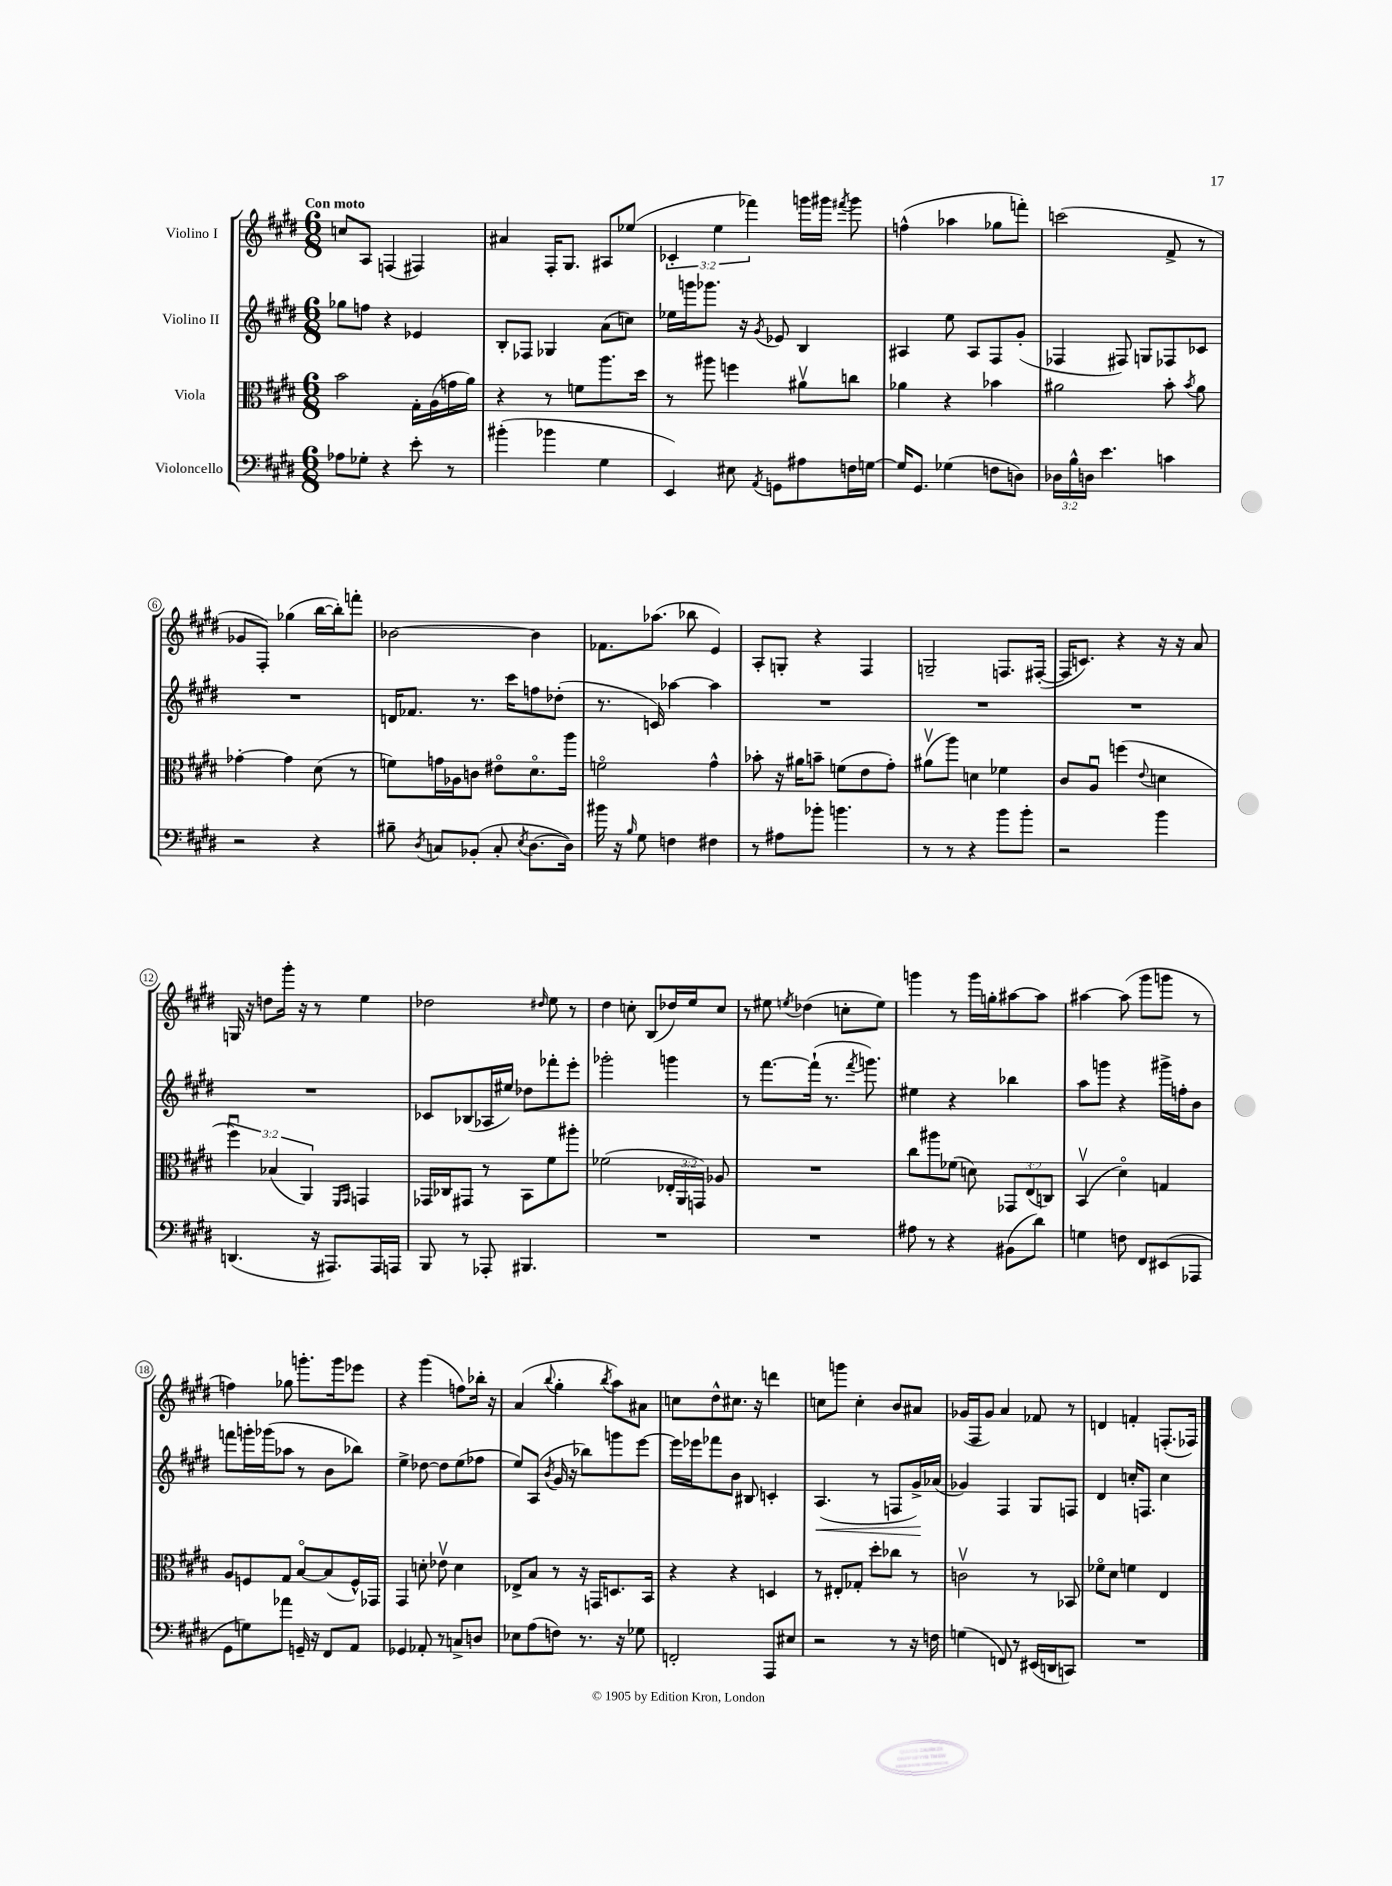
<<
\new StaffGroup <<
\new Staff = "s0" \with { instrumentName = "Violino I" } {
    \clef treble \key e \major \numericTimeSignature \time 6/8 \override Staff.TupletNumber.text = #tuplet-number::calc-fraction-text \tempo "Con moto"
    \autoBeamOff c''8[ a8] f4( fis4) |
    ais'4 fis16[-. gis8.] ais8[ ees''8]( |
    \tuplet 3/2 { ces'4-. e''4 fes'''4) } g'''16[ gis'''16] \acciaccatura { fis'''8 } gis'''8 |
    f''4-^( aes''4 ges''8[ f'''8]-.) |
    c'''2( fis'8-> r8 |
    ges'8[ fis8]-.) ges''4( b''16[~ b''16-.) f'''8]-. |
    bes'2~ bes'4 |
    fes'8.[ aes''8.]( bes''8 e'4) |
    a8[-. g8]-. r4 fis4 |
    g2-- f8.[ fis16]~-.( |
    fis16[ c'8.]) r4 r16 r16 a'8 |
    g16 r16 d''8[ gis'''16]-. r16 r8 e''4 |
    des''2 \grace { dis''16 } e''8 r8 |
    dis''4 c''8-. b8[( des''16) e''16 c''8] |
    r8 eis''8 \acciaccatura { e''8 } des''4( c''8[-. e''8]) |
    g'''4 r8 g'''16[ g''16-. ais''8~ ais''8] |
    ais''4~ ais''8( gis'''8[ g'''8] r8 |
    f''4) ges''8 g'''8.[-. g'''16 ees'''8] |
    r4 gis'''4( f''8[) bes''16]-. r16 |
    a'4( \appoggiatura { b''8 } gis''4-. \acciaccatura { b''8 } a''8[) ais'8] |
    c''8[ dis''8-^ cis''8.] r16 d'''4 |
    c''8[ g'''8] c''4-. b'8[ ais'8] |
    ges'16[( fis16 ges'8]) a'4 fes'8 r8 |
    d'4 f'4-. f8.[-.( fes16]) \bar "|." |
}
\new Staff = "s1" \with { instrumentName = "Violino II" } {
    \clef treble \key e \major \numericTimeSignature \time 6/8
    \autoBeamOff ges''8[ f''8] r4 ees'4 |
    b8[-. fes8] ges4 a'8[( c''8]) |
    ees''16[ g'''16 ges'''8.] r16 \acciaccatura { gis'8 } ees'8 b4 |
    ais4 e''8 ais8[ fis8 gis'8]-.( |
    fes4 fis8) g8[ fes8 ces'8] |
    R2. |
    d'16[ fes'8.] r8. cis'''16[ f''8 des''8]-.( |
    r8. c'16) aes''4~ aes''4 |
    R2. |
    R2. |
    R2. |
    R2. |
    ces'8[ bes8( aes16 eis''16]) des''8[ fes'''8-. e'''8]-. |
    ges'''2-. g'''4 |
    r8 fis'''8.[~ fis'''16]-!( r8. \acciaccatura { fis'''8 } g'''8.) |
    eis''4 r4 bes''4 |
    a''8[ g'''8] r4 gis'''16[-> f''16-. b'8] |
    f'''8[ g'''16-. ges'''16( aes''8] r8 b'8[ bes''8]) |
    e''4-> des''8~ des''8[ e''8( fes''8] |
    e''8[) a8]( \acciaccatura { b'8 } gis'16 r16 bes''8[) g'''8 e'''8]~ |
    e'''16[ ees'''16 fes'''8 b'8] bis8 c'4-. |
    a4.\<( r8 f8[ gis'16->\!) aes'16]( |
    ges'4) fis4 gis8[ f8] |
    dis'4 c''16[-. f8.] c''4 \bar "|." |
}
\new Staff = "s2" \with { instrumentName = "Viola" } {
    \clef alto \key e \major \numericTimeSignature \time 6/8 \override Staff.TupletNumber.text = #tuplet-number::calc-fraction-text
    \autoBeamOff b'2 gis16[-. a16( g'16 a'16]) |
    r4 r8 f'8[ a''8. dis''16] |
    r8 ais''8 f''4 ais'8[\upbow c''8] |
    aes'4 r4 bes'4 |
    ais'2 b'8-. \acciaccatura { b'8 } ais'8 |
    ges'4~-. ges'4 dis'8( r8 |
    f'8[) g'16 aes16 c'8] eis'8[\flageolet dis'8.\flageolet a''16] |
    f'2\flageolet gis'4-^ |
    bes'8-. r16 ais'16[ b'8]-- f'8[( e'8 gis'8]-.) |
    ais'8[\upbow( a''8]) d'4 fes'4 |
    cis'8[ a8]\downbow f''4( \appoggiatura { e'8 } d'4 |
    \tuplet 3/2 { fis''4\downbow) bes4( a,4) } \grace { fis,16[ gis,16] } g,4 |
    ges,16[ ces16 gis,8] r8 b,8[ fis'8 ais''8]-. |
    fes'2( \tuplet 3/2 { ees16[-. a,16 g,16]) } aes8 |
    R2. |
    cis''8[ ais''8 fes'8]( d'8) \tuplet 3/2 { ges,8[ e8( c8]) } |
    b,4\upbow( dis'4\flageolet) g4 |
    a8[ f8 gis8] b8[~\flageolet b8( f16-^) ges,16] |
    gis,4 d'8-. ees'8\upbow d'4 |
    ees8[-> b8] r8 r16 g,16[ d8. b,16] |
    r4 r4 d4 |
    r8 eis8[-. ges8]-. dis''8[-. ces''8] r8 |
    c'2\upbow r8 bes,8 |
    fes'8[\flageolet dis'8] f'4 e4 \bar "|." |
}
\new Staff = "s3" \with { instrumentName = "Violoncello" } {
    \clef bass \key e \major \numericTimeSignature \time 6/8 \override Staff.TupletNumber.text = #tuplet-number::calc-fraction-text
    \autoBeamOff aes8[ ges8]-. r4 e'8-. r8 |
    bis'4-.( bes'4 gis4 |
    e,4) eis8 \acciaccatura { a,8 } g,8[ ais8 f16 g16]~ |
    g16[ gis,8.] ges4( f8[ d8]) |
    \tuplet 3/2 { des16[ b16-^ d16] } e'4. c'4 |
    r2 r4 |
    bis8-- \acciaccatura { dis8 } c8[ bes,8]-.( c8-. \acciaccatura { e8 } dis8.[~ dis16]) |
    bis'16 r16 \grace { b16 } gis8 f4 fis4 |
    r8 ais8[ bes'8]-. b'4. |
    r8 r8 r4 b'8[ b'8]-. |
    r2 b'4 |
    d,4.( r16 ais,,8.[) ais,,16 a,,16] |
    b,,8 r8 aes,,8-. bis,,4. |
    R2. |
    R2. |
    ais8 r8 r4 bis,8[( dis'8]) |
    g4 f8 fis,8[ eis,8( aes,,8] |
    gis,8[ g8) aes'8] g,16-- r16 fis,8[ a,8] |
    ges,4 aes,8-. r8 c8[-> d8] |
    ees8[ a8( f8]) r8. r16 ges8 |
    f,2-. a,,8[ eis8] |
    r2 r8 r16 f16 |
    g4( f,8) r8 eis,16[( d,16 c,8]) |
    R2. \bar "|." |
}
>>
>>
\layout { \context { \Score \override BarNumber.stencil = #(make-stencil-circler 0.1 0.3 ly:text-interface::print) } }
